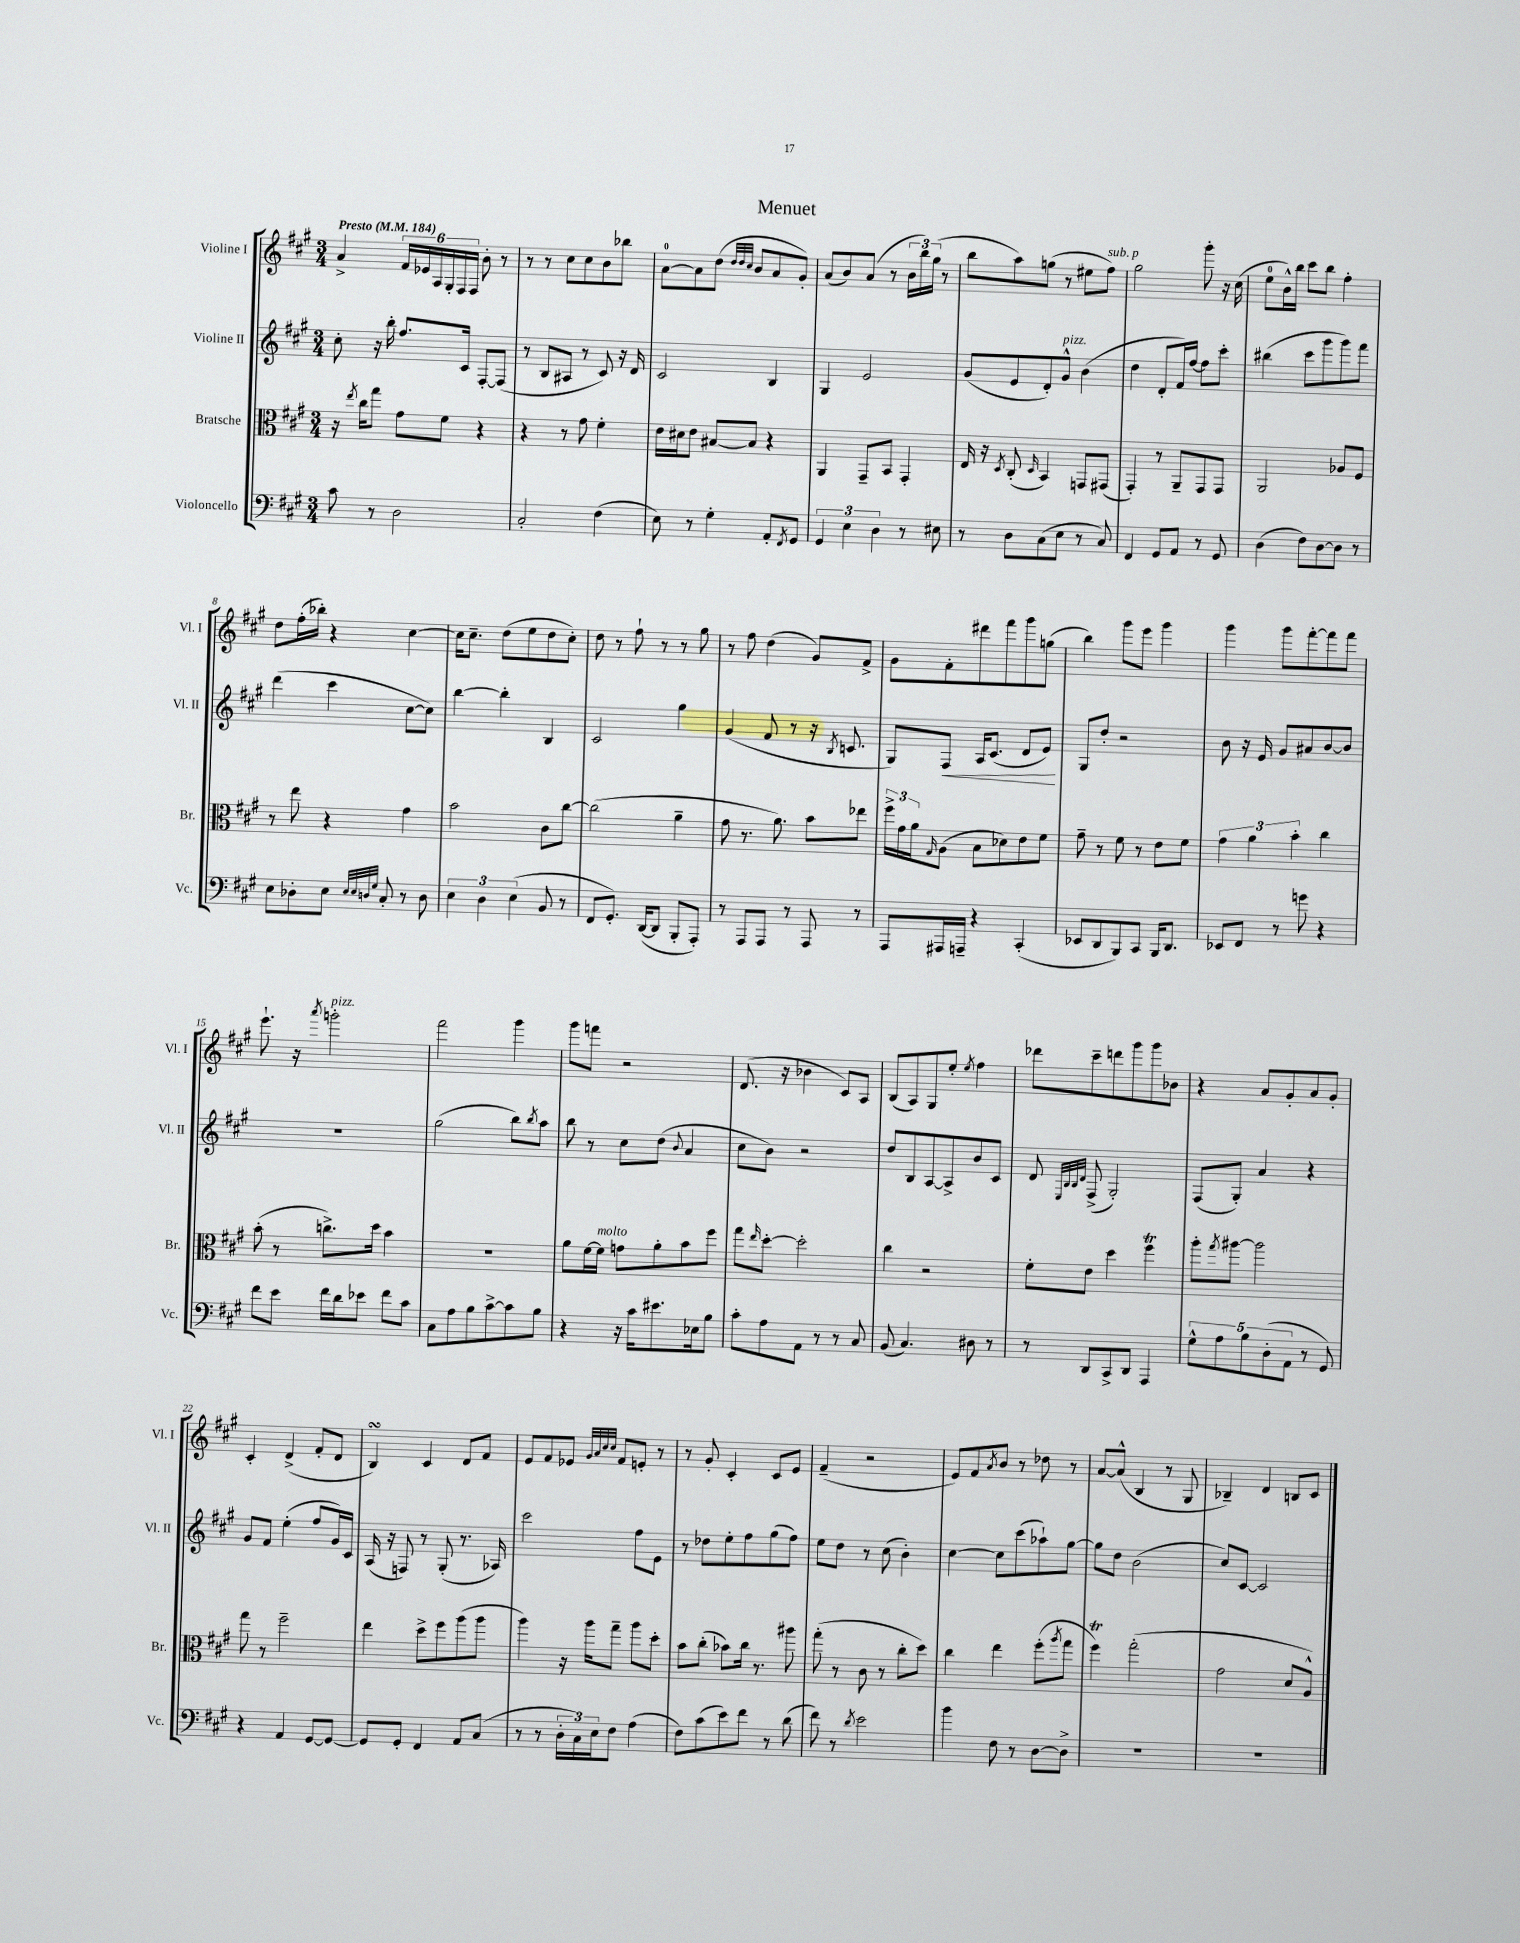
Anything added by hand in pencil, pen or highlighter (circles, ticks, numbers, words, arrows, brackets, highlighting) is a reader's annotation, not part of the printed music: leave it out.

**kern	**kern	**kern	**dynam	**kern
*part4	*part3	*part2	*part2	*part1
*staff4	*staff3	*staff2	*staff2	*staff1
*I"Violoncello	*I"Bratsche	*I"Violine II	*	*I"Violine I
*I'Vc.	*I'Br.	*I'Vl. II	*	*I'Vl. I
*clefF4	*clefC3	*clefG2	*	*clefG2
*k[f#c#g#]	*k[f#c#g#]	*k[f#c#g#]	*	*k[f#c#g#]
*M3/4	*M3/4	*M3/4	*	*M3/4
*MM184	*MM184	*MM184	*	*MM184
=1	=1	=1	=1	=1
!	!	!	!	!LO:TX:a:B:t=Presto
8c#\	16r	8cc#'\	.	4a^/
.	8qee/	.	.	.
.	16cc#\KL	.	.	.
8r	8gg#\J	16r	.	.
.	.	16bb'\	.	.
2D\	8g#\L	8.ff#/L	.	24f#/LL
.	.	.	.	24e-X/
.	.	.	.	24A/
.	8f#\J	.	.	24G#'/
.	.	.	.	24F#/
.	.	16c#/Jk	.	.
.	.	.	.	24F#/JJ
.	4r	[8F#'/L	.	8b'\
.	.	(8F#/J]	.	8r
=2	=2	=2	=2	=2
2C#'/	4r	8r	.	8r
.	.	8B/L	.	8r
.	8r	8A#X/J	.	8cc#\L
.	8g#\	8r	.	8cc#\
(4F#\	4f#'\	8c#/)	.	8b\
.	.	16r	.	8bb-X\J
.	.	16d/	.	.
=3	=3	=3	=3	=3
8E\)	16e\LL	2c#/	.	[8a\L
.	16d#X\J	.	.	.
8r	8e\J	.	.	8a\]
4G#'\	[8B#X/L	.	.	(8dd\J
.	.	.	.	32qqdd/LLL
.	.	.	.	32qqdd/
.	.	.	.	32qqcc#/JJJ
.	8B#/J]	.	.	8b/L
8AA'/L	4r	4B/	.	8a/
8qFF#/	.	.	.	.
8GG#/J	.	.	.	8g#'/J)
=4	=4	=4	=4	=4
6GG#/	4AA/	4G#/	.	(8a/L
.	.	.	.	8b/)
6E\	.	.	.	.
.	8GG#~/L	2e/	.	(8a/J
6D\	.	.	.	.
.	8BB/J	.	.	8r
8r	4GG#'/	.	.	24b\LL
.	.	.	.	24bb\)
.	.	.	.	(24gg#\JJ
8E#X\	.	.	.	8r
=5	=5	=5	=5	=5
8r	16E/	(8g#/L	.	8bb\L
.	16r	.	.	.
.	8qD/	.	.	.
8D\L	(8C#'/	8e/	.	8aa\)
.	16qqD/	.	.	.
(8C#\	4BB/)	8d'/)	.	(8ggn\J
!	!	!LO:TX:a:i:t=pizz.	!	!
8E\J	.	8g#^^/J	.	8r
8r	8GGn/L	(4b\	.	8ee#X\L
!	!	!	!	!LO:TX:a:i:t=sub. p
8C#/)	(8GG#X/J	.	.	8ff#\J)
=6	=6	=6	=6	=6
4FF#/	4GG#'/)	4dd\	.	2gg#\
8GG#/L	8r	8d'/L	.	.
8AA/J	8AA~/L	16f#/L)	.	.
.	.	[16ff#/JJ	.	.
8r	8GG#/	8ff#\L]	.	8ggg#'\
8GG#/	8GG#/J	8ccc#'\J	.	16r
.	.	.	.	(16cc#\
=7	=7	=7	=7	=7
(4D\	2AA/	(4bb#X\	.	8ee\L
.	.	.	.	16b^^\L)
.	.	.	.	16bb\JJ
8F#\L)	.	8ccc#\L	.	8ccc#\L
[8D\	.	8ggg#\	.	8bb\J
8D\J]	8A-X/L	8ggg#\)	.	4ff#'\
8r	8F#/J	8fff#\J	.	.
!!LO:LB:g=z
=8	=8	=8	=8	=8
8E\L	8r	(4ddd\	.	8dd\L
8D-X'\	8ee\	.	.	(16ff#'\L
.	.	.	.	16bb-X'\JJ)
8E\J	4r	4ccc#\	.	4r
32qqE/LLL	.	.	.	.
32qqE/	.	.	.	.
32qqDn/	.	.	.	.
32qqG#/JJJ	.	.	.	.
8C#'/	.	.	.	.
8r	4g#\	[8cc#\L	.	[4cc#\
8D\	.	8cc#\J])	.	.
=9	=9	=9	=9	=9
6E\	2b\	[4bb\	.	16cc#\KL]
.	.	.	.	8.cc#~\J
6D\	.	.	.	.
.	.	4bb'\]	.	(8dd\L
(6E\	.	.	.	.
.	.	.	.	8ee\
8BB/	8c#\L	4B/	.	8dd\
8r	[8cc#\J	.	.	8cc#'\J)
=10	=10	=10	=10	=10
8FF#/L	(2cc#\]	2c#/	.	8dd\
8.GG#'/J)	.	.	.	8r
.	.	.	.	8ff#`\
([16DD/KL	.	.	.	.
8DD/J]	.	.	.	8r
8BBB'/L	4a~\	4gg#\	.	8r
8AAA'/J)	.	.	.	8gg#\
=11	=11	=11	=11	=11
8r	8g#\	(4g#/	.	8r
8AAA/L	8.r	.	.	8ff#\
8AAA/J	.	8f#/	.	(4dd\
.	8.a\)	.	.	.
8r	.	8r	.	.
8AAA/	8b\L	16r	.	8g#/L)
.	.	8qB/	.	.
.	.	8.cn/	.	.
8r	8ee-X\J	.	.	8f#^/J
=12	=12	=12	=12	=12
8AAA/L	24ff#^\LL	8G#/L)	.	8g#\L
.	24g#\	.	.	.
.	24a\J	.	.	.
.	16qqG#/	.	.	.
!	!	!	!LO:HP:b	!
16AAA#X/L	(8A\J	8F#/J	<	8f#'\
16AAAn~/JJ	.	.	.	.
4r	8B\L	16A/KL	.	8ddd#X\
.	.	(8.c#/J	.	.
.	8d-X\)	.	.	8fff#\
(4CC#'/	8e\	8d/L	.	8ggg#\
.	8f#\J	8e/J)	.	(8ggn\J
.	.	.	[	.
=13	=13	=13	=13	=13
8EE-X/L	8g#~\	8G#/L	.	4bb\)
8DD/	8r	8dd'/J	.	.
8BBB/)	8f#\	2r	.	8ggg#\L
8CC#/J	8r	.	.	8eee\J
16BBB/KL	8e\L	.	.	4ggg#\
8.DD/J	.	.	.	.
.	8f#\J	.	.	.
=14	=14	=14	=14	=14
8EE-X/L	6g#\	8b\	.	4ggg#\
8FF#/J	.	16r	.	.
.	6a\	.	.	.
.	.	16e/	.	.
8r	.	8g#/L	.	8ggg#\L
.	6b'\	.	.	.
8gn\	.	8a#X/	.	[8fff#'\
4r	4cc#\	[8b/	.	8fff#\]
.	.	8b/J]	.	8fff#\J
!!LO:LB:g=z
=15	=15	=15	=15	=15
8f#\L	(8b'\	2.r	.	8.eee`\
8e\J	8r	.	.	.
.	.	.	.	16r
.	.	.	.	8qaaa/
!	!	!	!	!LO:TX:a:i:t=pizz.
16f#\LL	8.ccn^\L)	.	.	2gggn'\
16d\J	.	.	.	.
8e-X\J	.	.	.	.
.	16dd\Jk	.	.	.
8f#\L	4b\	.	.	.
8c#\J	.	.	.	.
=16	=16	=16	=16	=16
8C#\L	2.r	(2gg#\	.	2fff#\
8A\	.	.	.	.
8B\	.	.	.	.
[8c#^\	.	.	.	.
8c#\]	.	8bb\L)	.	4ggg#\
.	.	8qbb/	.	.
8B\J	.	8aa\J	.	.
=17	=17	=17	=17	=17
4r	8a\L	8bb\	.	8ggg#\L
.	[16f#\L	8r	.	8fffn\J
!	!LO:TX:a:i:t=molto	!	!	!
.	16f#\JJ]	.	.	.
16r	8gn\L	8cc#\L	.	2r
16c#\KL	.	.	.	.
8.e#X\	8a'\	(8dd\J	.	.
.	.	8qqb/	.	.
.	8b\	4a/	.	.
16E-X\k	.	.	.	.
8B\J	8ff#\J	.	.	.
=18	=18	=18	=18	=18
8c#'\L	8gg#\L	8cc#\L	.	(8.d/
.	16qqee/	.	.	.
8A\	[8dd'\J	8b\J)	.	.
.	.	.	.	16r
8AA\J	2dd'\]	2r	.	4b-X\
8r	.	.	.	.
8r	.	.	.	8c#/L)
8C#/	.	.	.	8A/J
=19	=19	=19	=19	=19
(8BB/	4cc#\	8dd/L	.	(8B/L
4.C#/)	.	8B/	.	8A/)
.	2r	[8A/	.	8G#/
.	.	8A^/]	.	8ee'/J
.	.	.	.	8qee/
8D#X\	.	8b/	.	4ff#\
8r	.	8c#/J	.	.
=20	=20	=20	=20	=20
8r	8f#'\L	8d/	.	8ddd-X\L
.	.	32qqE/LLL	.	.
.	.	32qqB/	.	.
.	.	32qqB/	.	.
.	.	32qqd/JJJ	.	.
8DD/L	8e\J	(8F#^/	.	8ccc#~\
8CC#^/	4dd\	2G#'/)	.	8dddn\
8DD/J	.	.	.	8ggg#\
4AAA/	4ff#T\	.	.	8ggg#\
.	.	.	.	8b-X\J
=21	=21	=21	=21	=21
10G#^^\L	8aa'\L	(8F#/L	.	4r
10A\	.	.	.	.
.	8qgg#/	.	.	.
.	[8aa#X\J	8G#'/J)	.	.
10B\	.	.	.	.
.	2aa#\]	4a/	.	8a/L
(10D'\	.	.	.	.
.	.	.	.	8g#'/
10AA\J	.	.	.	.
8r	.	4r	.	8a/
8GG#/)	.	.	.	8g#'/J
!!LO:LB:g=z
=22	=22	=22	=22	=22
4r	8gg#\	8g#/L	.	4c#'/
.	8r	8f#/J	.	.
4AA/	2ff#~\	(4ee'\	.	(4d^/
[8GG#/L	.	8ff#/L	.	8f#'/L
8GG#/J_	.	16g#/L)	.	8d/J
.	.	16c#/JJ	.	.
=23	=23	=23	=23	=23
8GG#/L]	4ee\	(16A/	.	4BsSSS/)
.	.	16r	.	.
8GG#'/J	.	8Fn/)	.	.
4FF#/	8dd^\L	8r	.	4c#/
.	8ff#\	(8G#'/	.	.
8AA/L	(8aa\	8.r	.	8d/L
(8C#/J	8aa\J	.	.	8f#/J
.	.	16A-X/)	.	.
=24	=24	=24	=24	=24
8r	4aa\)	2ccc#\	.	8e/L
8r	.	.	.	8f#/
24D'\LL	16r	.	.	8e-X/J
24C#\)	.	.	.	.
.	16aa\KL	.	.	.
24E\J	.	.	.	.
.	.	.	.	32qqg#/LLL
.	.	.	.	32qqa/
.	.	.	.	32qqcc#/
.	.	.	.	32qqcc#/JJJ
8F#\J	8gg#~\J	.	.	8f#/L
(4A\	8aa\L	8ff#\L	.	8en'/J
.	8dd'\J	8e\J	.	8r
=25	=25	=25	=25	=25
8F#\L)	8b\L	8r	.	8r
(8c#\	(8cc#'\J	8dd-X\L	.	8g#'/
8e\)	8b-X\L)	8ee'\	.	4c#'/
8f#\J	16cc#\Jk	8ff#\	.	.
.	8.r	.	.	.
8r	.	(8gg#\	.	8c#/L
(8d\	8aa#X\	8ff#\J)	.	8e/J
=26	=26	=26	=26	=26
8f#\)	(8gg#'\	8ee\L	.	(4f#~/
8r	8r	8dd\J	.	.
8qd/	.	.	.	.
2e\	8c#\	8r	.	2r
.	8r	(8cc#\	.	.
.	8cc#'\L	4b'\)	.	.
.	8dd\J)	.	.	.
=27	=27	=27	=27	=27
4b\	4cc#\	[4cc#\	.	8e/L)
.	.	.	.	8f#/
.	.	.	.	8qa/
8F#\	4ee\	8cc#\L]	.	8b/J
8r	.	(8ccc#\	.	8r
[8D\L	(8ff#'\L	8aa-X`\)	.	8dd-X\
.	8qaa/	.	.	.
8D^\J]	8gg#\J	[8gg#\J	.	8r
=28	=28	=28	=28	=28
2.r	4ff#T\)	8gg#\L]	.	[8a/L
.	.	8dd\J	.	(8a^^/J]
.	(2gg#'\	(2b\	.	4B/
.	.	.	.	8r
.	.	.	.	8G#/
=29	=29	=29	=29	=29
2.r	2g#\	8cc#/L)	.	4B-X~/)
.	.	[8c#/J	.	.
.	.	2c#/]	.	4d/
.	8d/L	.	.	8Bn/L
.	8A^^/J)	.	.	8c#/J
==	==	==	==	==
*-	*-	*-	*-	*-
